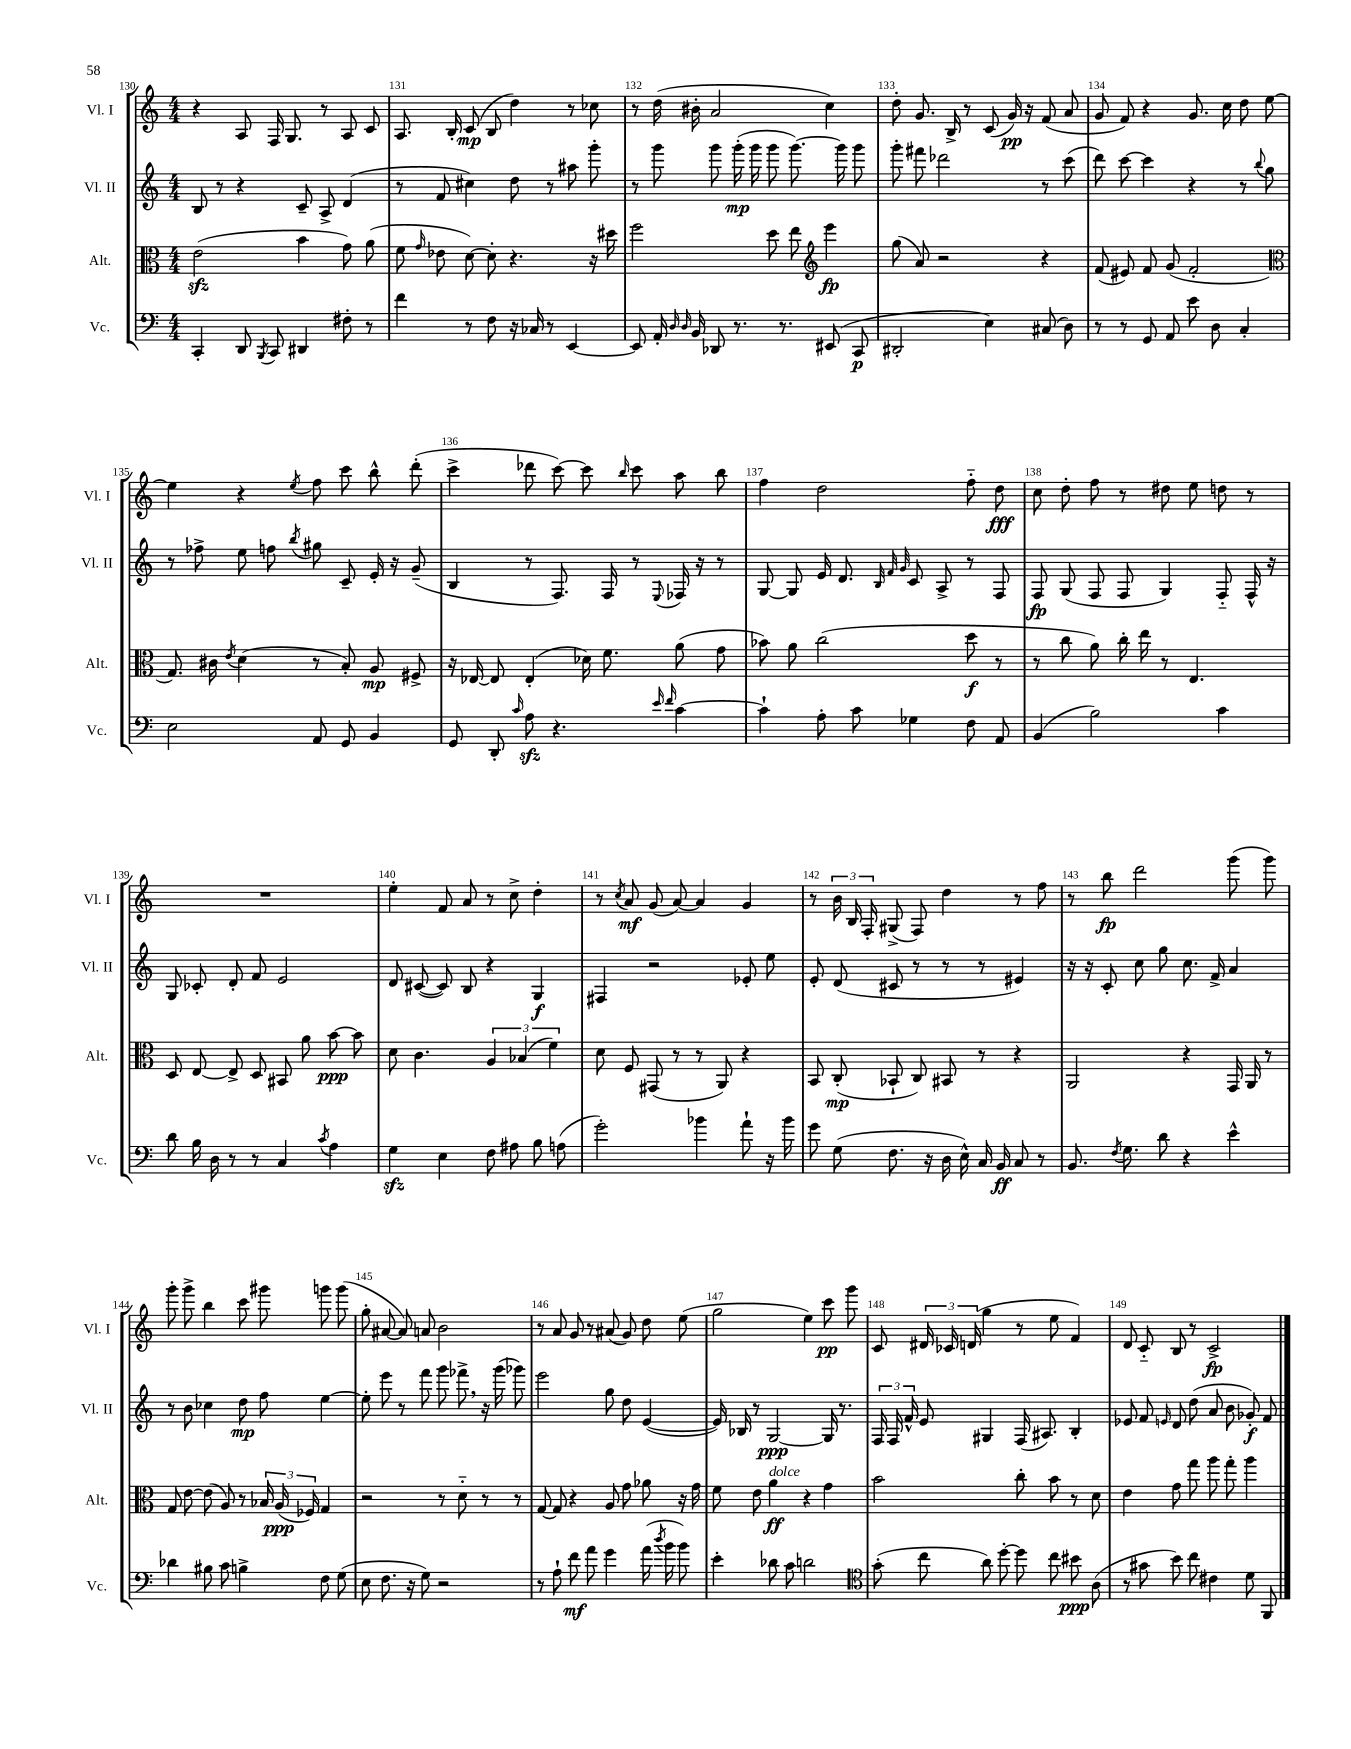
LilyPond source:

<<
\new StaffGroup <<
\new Staff = "s0" \with { instrumentName = "Vl. I" shortInstrumentName = "Vl. I" } {
    \clef treble \key c \major \numericTimeSignature \time 4/4
    \autoBeamOff r4 a8 f16 g8. r8 a8 c'8 |
    a8. b16-. c'8\mp( b8 d''4) r8 ces''8 |
    r8 d''16( bis'16-. a'2 c''4) |
    d''8-. g'8. b16-> r8 c'8( g'16\pp) r16 f'8( a'8 |
    g'8 f'8) r4 g'8. c''16 d''8 e''8~ |
    e''4 r4 \acciaccatura { e''8 } f''8 c'''8 b''8-^ d'''8-.( |
    c'''4-> des'''8 c'''8~) c'''8 \grace { b''16 } c'''8 a''8 b''8 |
    f''4 d''2 f''8-_ d''8\fff |
    c''8 d''8-. f''8 r8 dis''8 e''8 d''8 r8 |
    R1 |
    e''4-. f'8 a'8 r8 c''8-> d''4-. |
    r8 \acciaccatura { c''8 } a'8\mf g'8( a'8~) a'4 g'4 |
    r8 \tuplet 3/2 { b'16 b16 f16-. } gis8->( f8) d''4 r8 f''8 |
    r8 b''8\fp d'''2 g'''8( g'''8) |
    g'''8-. g'''8-> b''4 c'''8 gis'''8 g'''8 g'''8( |
    g''8-. ais'8~ ais'8) a'8 b'2 |
    r8 a'8 g'8 r8 ais'8( g'8) d''8 e''8( |
    g''2 e''4) c'''8\pp g'''8 |
    c'8 \tuplet 3/2 { dis'16 ces'16 d'16( } g''4 r8 e''8 f'4) |
    d'8 c'8-_ b8 r8 c'2->\fp \bar "|." |
}
\new Staff = "s1" \with { instrumentName = "Vl. II" shortInstrumentName = "Vl. II" } {
    \clef treble \key c \major \numericTimeSignature \time 4/4
    \autoBeamOff b8 r8 r4 c'8-- a8-> d'4( |
    r8 f'8 cis''4) d''8 r8 ais''8 g'''8-. |
    r8 g'''8 g'''8 g'''16-.\mp( g'''16 g'''8 g'''8.~) g'''16 g'''8 |
    g'''8-. fis'''8 des'''2 r8 c'''8( |
    d'''8) c'''8~ c'''4 r4 r8 \appoggiatura { b''8 } g''8 |
    r8 fes''8-> e''8 f''8 \acciaccatura { b''8 } gis''8 c'8-- e'16-. r16 g'8--( |
    b4 r8 f8.) f16 r8 \appoggiatura { e8 } fes16 r16 r8 |
    g8~ g8 e'16 d'8. \grace { b32 f'32 g'32 } c'8 a8-> r8 f8 |
    f8\fp g8( f8 f8 g4) f8-_ f16-^ r16 |
    g8 ces'8-. d'8-. f'8 e'2 |
    d'8 cis'8~( cis'8) b8 r4 g4\f |
    fis4 r2 ees'8-. e''8 |
    e'8-. d'8( cis'8 r8 r8 r8 eis'4) |
    r16 r16 c'8-. c''8 g''8 c''8. f'16-> a'4 |
    r8 b'8 ces''4 d''8\mp f''8 e''4~ |
    e''8-. e'''8 r8 f'''8 g'''8 fes'''8-> \breathe r16 g'''16( ges'''8) |
    e'''2 g''8 d''8 e'4~( |
    e'16) bes16 r8 g2~\ppp g16 r8. |
    \tuplet 3/2 { f16 f16 f'16-^ } e'8 gis4 f16( ais8.) b4-. |
    ees'8 f'8 \grace { e'16 } d'8 d''8( a'8 b'8 ges'8-.\f) f'8 \bar "|." |
}
\new Staff = "s2" \with { instrumentName = "Alt." shortInstrumentName = "Alt." } {
    \clef alto \key c \major \numericTimeSignature \time 4/4
    \autoBeamOff e'2\sfz( b'4 g'8) a'8( |
    f'8 \grace { g'16 } ees'8 d'8~) d'8-. r4. r16 dis''16 |
    f''2 d''8 e''8 \clef treble e'''4\fp |
    g''8( a'8) r2 r4 |
    f'8( eis'8) f'8 g'8( f'2-. |
    \clef alto g8.) cis'16 \acciaccatura { e'8 } d'4( r8 b8-.) a8\mp fis8-> |
    r16 ees16~ ees8 ees4-.( des'16) f'8. a'8( g'8 |
    bes'8) a'8 c''2( d''8\f r8 |
    r8 c''8 a'8) c''16-. e''16 r8 e4. |
    d8 e8~ e8-> d8 bis,8 a'8 b'8~\ppp b'8 |
    d'8 c'4. \tuplet 3/2 { a4 bes4( f'4) } |
    d'8 f8 gis,8( r8 r8 a,8) r4 |
    b,8 c8-.\mp( bes,8-! c8) bis,8 r8 r4 |
    a,2 r4 g,16 a,16 r8 |
    g8 e'8~ e'8( a8) r8 \tuplet 3/2 { bes16 a16\ppp( fes16) } g4 |
    r2 r8 d'8-_ r8 r8 |
    g8~ g8 r4 a8 g'8 aes'8 r16 g'16 |
    f'8 e'8 a'4\ff^\markup { \italic "dolce" } r4 g'4 |
    b'2 c''8-. b'8 r8 d'8 |
    e'4 g'8 g''8 a''8 g''8-. a''4 \bar "|." |
}
\new Staff = "s3" \with { instrumentName = "Vc." shortInstrumentName = "Vc." } {
    \clef bass \key c \major \numericTimeSignature \time 4/4
    \autoBeamOff c,4-. d,8 \acciaccatura { b,,8 } c,8 dis,4 fis8-. r8 |
    f'4 r8 f8 r16 ces16 r8 e,4~ |
    e,8 a,16-. \grace { d16 d16 } b,16 des,8 r8. r8. eis,8( c,8\p |
    dis,2-. e4) cis8( d8) |
    r8 r8 g,8 a,8 e'8 d8 c4-. |
    e2 a,8 g,8 b,4 |
    g,8 d,8-. \grace { c'16 } a8\sfz r4. \grace { e'16 f'16 } c'4~ |
    c'4-! a8-. c'8 ges4 f8 a,8 |
    b,4( b2) c'4 |
    d'8 b16 d16 r8 r8 c4 \acciaccatura { c'8 } a4 |
    g4\sfz e4 f8 ais8 b8 a8( |
    g'2-.) bes'4 a'8-! r16 bes'16 |
    g'8 g8( f8. r16 d16 e16-^) c16 b,16\ff c8 r8 |
    b,8. \acciaccatura { f8 } g8. d'8 r4 e'4-^ |
    des'4 bis8 c'8 b4-> f8 g8( |
    e8 f8. r16 g8) r2 |
    r8 a8-! f'8\mf a'8 g'4 a'16( \acciaccatura { d''8 } b'16 b'8) |
    e'4-. des'8 c'8 d'2 |
    \clef tenor g'8-.( c''8 a'8) d''8~-. d''8 c''8 bis'8\ppp a8( |
    r8 gis'8 b'8) c''8 cis'4 d'8 f,8 \bar "|." |
}
>>
>>
\layout { \context { \Score currentBarNumber = #130 \override BarNumber.break-visibility = ##(#f #t #t) barNumberVisibility = #all-bar-numbers-visible } }
